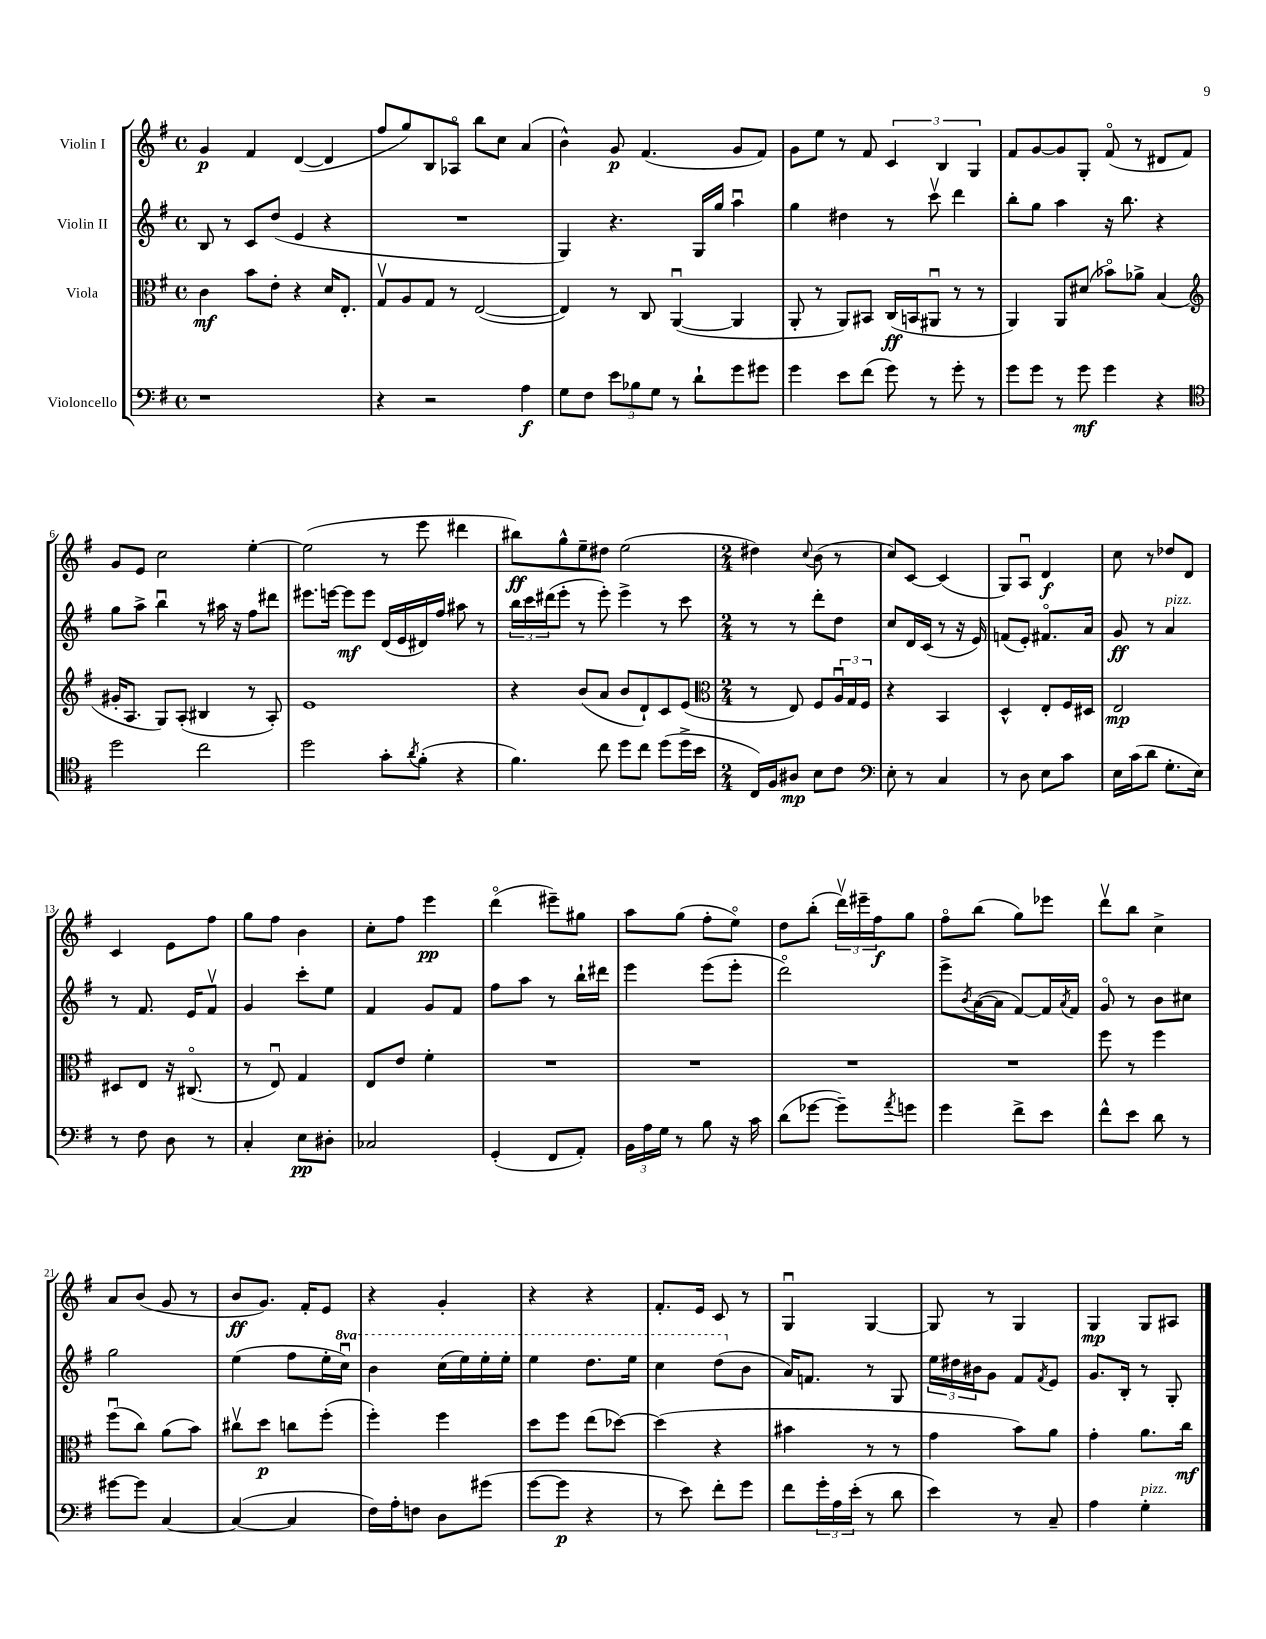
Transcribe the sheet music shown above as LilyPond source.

<<
\new StaffGroup <<
\new Staff = "s0" \with { instrumentName = "Violin I" } {
    \clef treble \key g \major \defaultTimeSignature \time 4/4
    g'4\p fis'4 d'4~( d'4 |
    fis''8 g''8) b8 aes8\flageolet b''8 c''8 a'4( |
    b'4-^) g'8\p fis'4.( g'8 fis'8) |
    g'8 e''8 r8 fis'8 \tuplet 3/2 { c'4 b4 g4 } |
    fis'8 g'8~ g'8 g8-. fis'8\flageolet( r8 dis'8 fis'8) |
    g'8 e'8 c''2 e''4~-. |
    e''2( r8 e'''8 dis'''4 |
    bis''8\ff) g''8-^ e''8-- dis''8 e''2( |
    \numericTimeSignature \time 2/4 dis''4) \appoggiatura { c''8 } b'8( r8 |
    c''8) c'8~ c'4( |
    g8) a8\downbow d'4\f |
    c''8 r8 des''8 d'8 |
    c'4 e'8 fis''8 |
    g''8 fis''8 b'4 |
    c''8-. fis''8 e'''4\pp |
    d'''4\flageolet( eis'''8--) gis''8 |
    a''8 g''8( fis''8-. e''8\flageolet) |
    d''8 b''8-.( \tuplet 3/2 { d'''16\upbow) eis'''16-- fis''16\f } g''8 |
    fis''8\flageolet b''8( g''8) ees'''8 |
    d'''8\upbow b''8 c''4-> |
    a'8 b'8( g'8 r8 |
    b'8\ff g'8.) fis'16-. e'8 |
    r4 g'4-. |
    r4 r4 |
    fis'8.-. e'16 c'8 r8 |
    g4\downbow g4~ |
    g8 r8 g4 |
    g4\mp g8 ais8 \bar "|." |
}
\new Staff = "s1" \with { instrumentName = "Violin II" } {
    \clef treble \key g \major \defaultTimeSignature \time 4/4 \set Staff.ottavationMarkups = #ottavation-simple-ordinals
    b8 r8 c'8 d''8( e'4 r4 |
    R1 |
    g4) r4. g16 g''16 a''4\downbow |
    g''4 dis''4 r8 c'''8\upbow d'''4 |
    b''8-. g''8 a''4 r16 b''8. r4 |
    g''8 a''8-> b''4\downbow r8 ais''16 r16 fis''8 dis'''8 |
    eis'''8. e'''16~ e'''8\mf e'''8 d'16( e'16 dis'16) fis''16 ais''8 r8 |
    \tuplet 3/2 { b''16 c'''16 dis'''16( } e'''8-. r8 e'''8-.) e'''4-> r8 c'''8 |
    \numericTimeSignature \time 2/4 r8 r8 d'''8-. d''8 |
    c''8 d'16 c'16( r8 r16 e'16) |
    f'8( e'8-.) fis'8.\flageolet a'16 |
    g'8\ff r8 a'4^\markup { \italic "pizz." } |
    r8 fis'8. e'16 fis'8\upbow |
    g'4 c'''8-. e''8 |
    fis'4 g'8 fis'8 |
    fis''8 a''8 r8 b''16-! dis'''16 |
    e'''4 e'''8( e'''8-. |
    d'''2\flageolet) |
    e'''8-> \acciaccatura { b'8 } a'16~( a'16 fis'8~) fis'16 \acciaccatura { a'8 } fis'16 |
    g'8\flageolet r8 b'8 cis''8 |
    g''2 |
    e''4( fis''8 e''16-. \ottava #1 c'''16\downbow) |
    b''4 c'''16( e'''16) e'''16-. e'''16-. |
    e'''4 d'''8. e'''16 |
    c'''4 d'''8( \ottava #0 b'8 |
    a'16) f'8. r8 g8 |
    \tuplet 3/2 { e''16 dis''16 bis'16 } g'8 fis'8 \acciaccatura { fis'8 } e'8 |
    g'8. b16-. r8 g8-. \bar "|." |
}
\new Staff = "s2" \with { instrumentName = "Viola" } {
    \clef alto \key g \major \defaultTimeSignature \time 4/4
    c'4\mf b'8 e'8-. r4 d'16 e8.-. |
    g8\upbow a8 g8 r8 e2~( |
    e4) r8 c8 a,4~\downbow( a,4 |
    a,8-. r8 a,8) bis,8 c16\ff( b,16 ais,8\downbow r8 r8 |
    a,4) a,8 dis'8( bes'8\flageolet) aes'8-> b4( |
    \clef treble gis'16-. a8. g8) a8-.( bis4 r8 a8-.) |
    e'1 |
    r4 b'8( a'8 b'8 d'8-!) c'8 e'8( |
    \numericTimeSignature \time 2/4 \clef alto r8 e8) fis8 \tuplet 3/2 { a16\downbow g16 fis16 } |
    r4 b,4 |
    d4-^ e8-. fis16 dis16 |
    e2\mp |
    dis8 e8 r16 cis8.\flageolet( |
    r8 e8\downbow) g4 |
    e8 e'8 fis'4-. |
    R2 |
    R2 |
    R2 |
    R2 |
    fis''8 r8 fis''4 |
    fis''8\downbow( c''8) a'8( b'8) |
    cis''8\upbow d''8\p c''8 fis''8-.( |
    fis''4-.) fis''4 |
    d''8 fis''8 e''8( des''8~) |
    des''4( r4 |
    bis'4 r8 r8 |
    g'4 b'8) a'8 |
    g'4-. a'8. c''16\mf \bar "|." |
}
\new Staff = "s3" \with { instrumentName = "Violoncello" } {
    \clef bass \key g \major \defaultTimeSignature \time 4/4
    r1 |
    r4 r2 a4\f |
    g8 fis8 \tuplet 3/2 { e'8 bes8 g8 } r8 d'8-! g'8 gis'8 |
    g'4 e'8 fis'8( g'8) r8 g'8-. r8 |
    g'8 g'8 r8 g'8\mf g'4 r4 |
    \clef tenor d''2 c''2 |
    d''2 g'8-. \acciaccatura { a'8 } fis'8-.( r4 |
    fis'4.) c''8 d''8 c''8 d''8( d''16-> b'16 |
    \numericTimeSignature \time 2/4 c16) fis16 ais8\mp b8 c'8 |
    \clef bass e8-. r8 c4 |
    r8 d8 e8 c'8 |
    e16 c'16( d'8 g8.-. e16) |
    r8 fis8 d8 r8 |
    c4-. e8\pp dis8-. |
    ces2 |
    g,4-.( fis,8 a,8-.) |
    \tuplet 3/2 { b,16 a16 g16 } r8 b8 r16 c'16 |
    d'8( ges'8~ ges'8--) \acciaccatura { a'8 } g'8 |
    g'4 fis'8-> e'8 |
    fis'8-^ e'8 d'8 r8 |
    gis'8~ gis'8 c4~ |
    c4~( c4 |
    fis16) a16-. f8 d8 gis'8( |
    g'8~ g'8\p r4 |
    r8 e'8) fis'8-. g'8 |
    fis'8 \tuplet 3/2 { g'16-. a16 e'16-.( } r8 d'8 |
    e'4) r8 c8-- |
    a4 g4-.^\markup { \italic "pizz." } \bar "|." |
}
>>
>>
